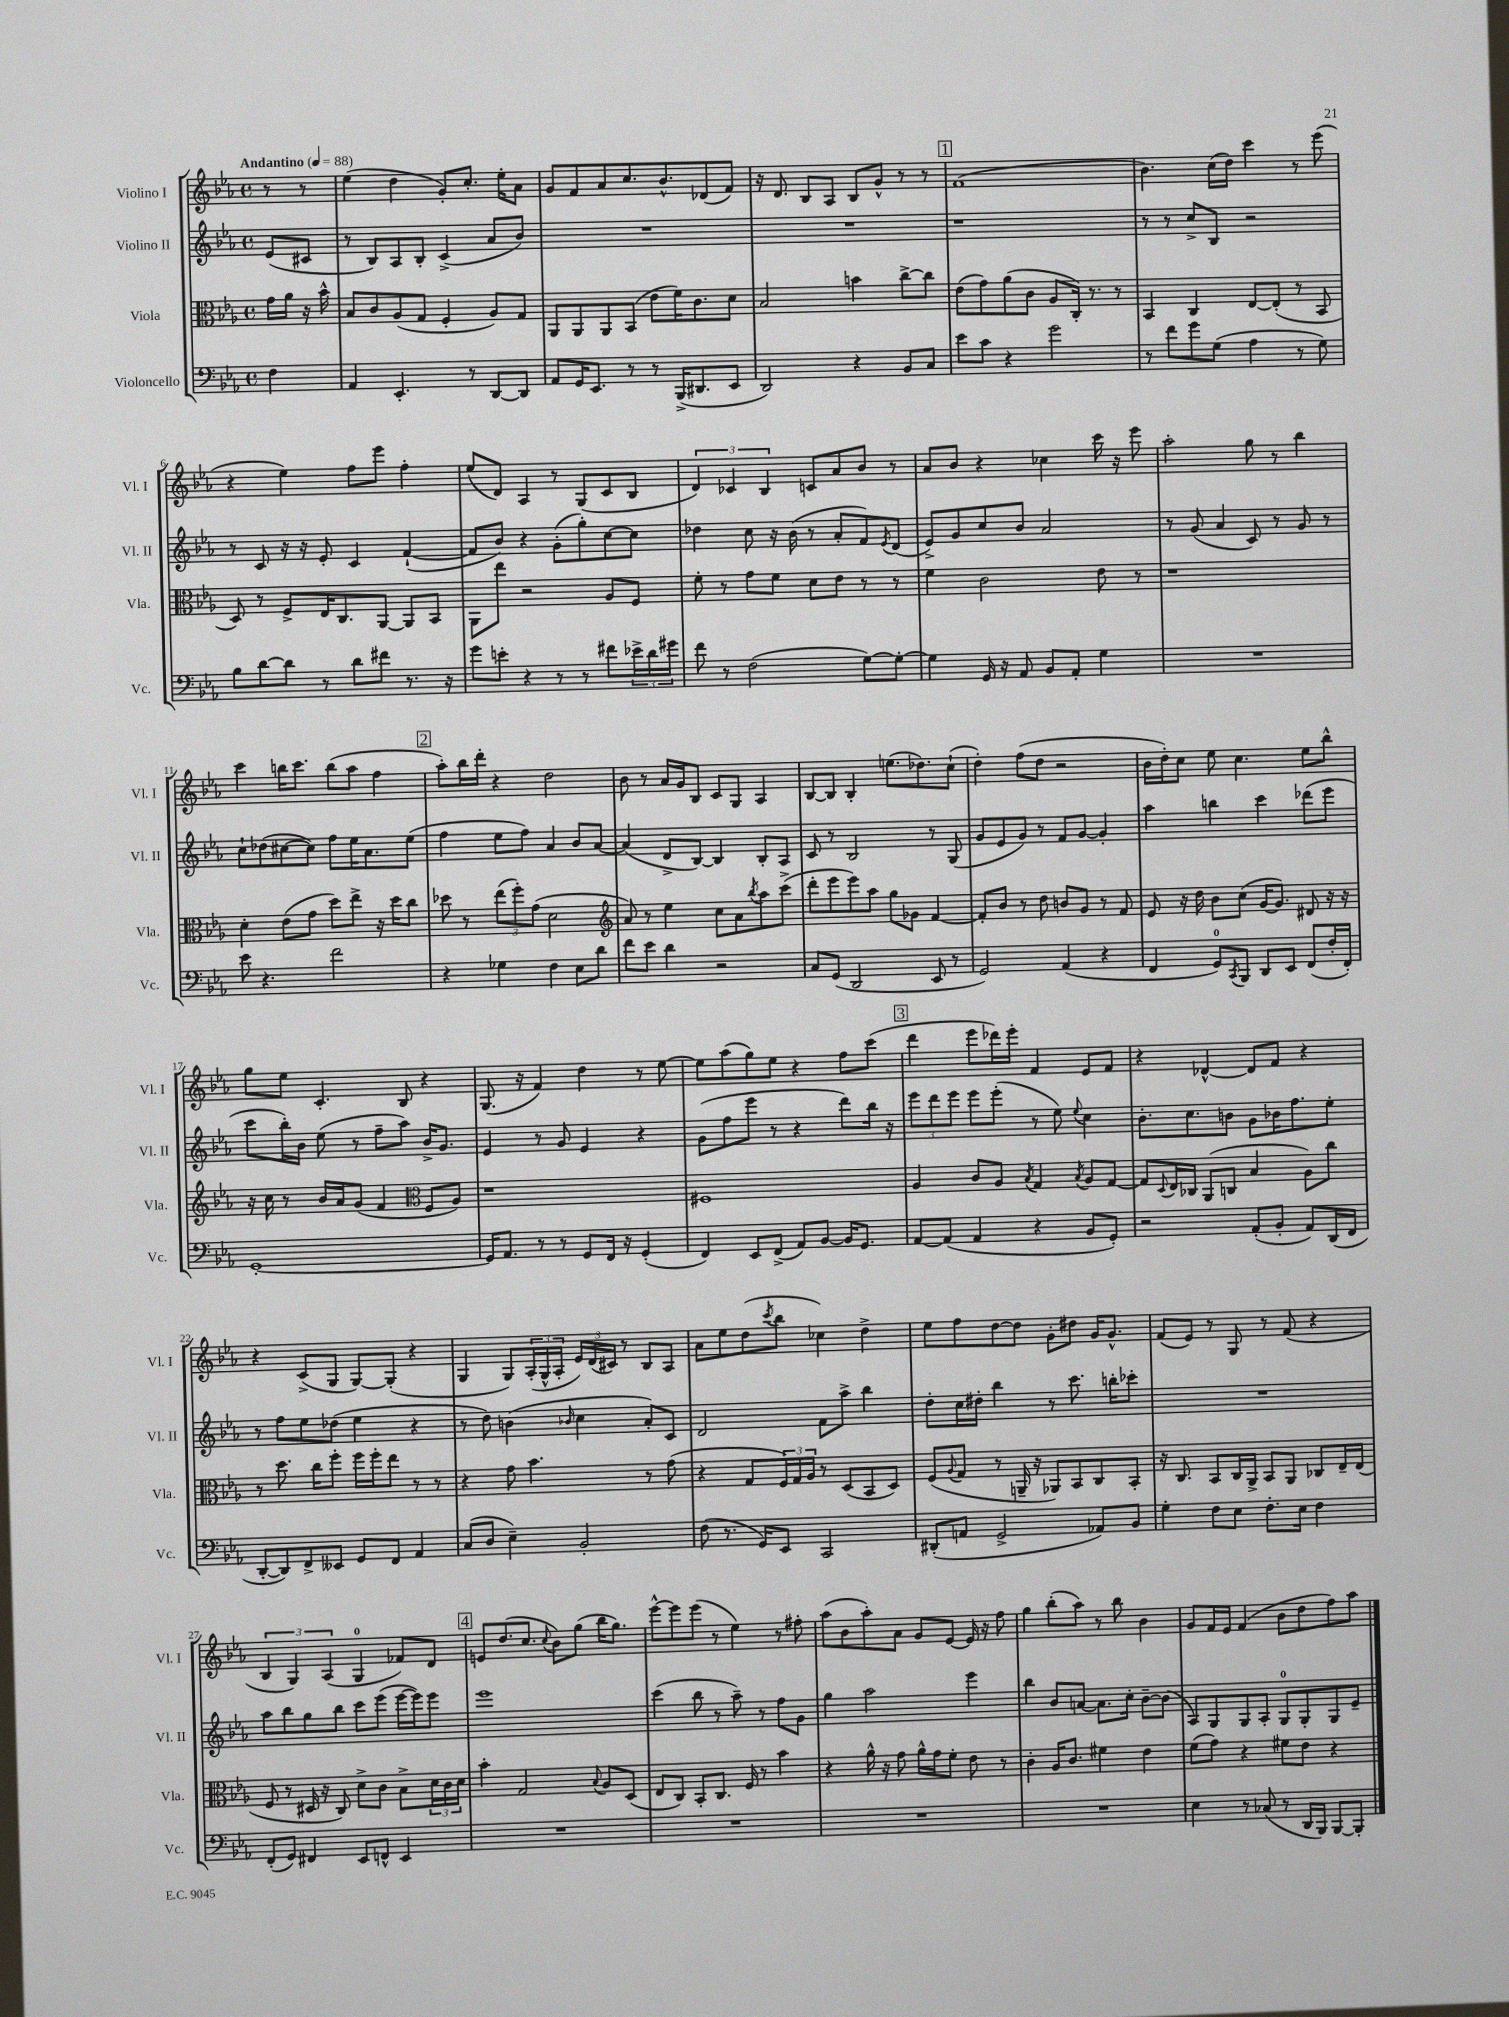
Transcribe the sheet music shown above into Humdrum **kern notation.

**kern	**kern	**kern	**kern
*staff4	*staff3	*staff2	*staff1
*clefF4	*clefC3	*clefG2	*clefG2
*k[b-e-a-]	*k[b-e-a-]	*k[b-e-a-]	*k[b-e-a-]
*M4/4	*M4/4	*M4/4	*M4/4
*met(c)	*met(c)	*met(c)	*met(c)
*MM88	*MM88	*MM88	*MM88
4F\	16g\LL	(8e-/L	8r
.	16a-\JJ	.	.
.	16r	8c#/J	8r
.	16b-^^\	.	.
=	=	=	=
4AA-/	8B-/L	8r	(4ee-\
.	8c/	8B-/L)	.
4.EE-'/	(8A-/	8A-/	4dd\
.	8G/J	8B-'/J	.
.	4F'/	(4c^/	8g'/L)
8r	.	.	8.cc'/J
[8DD/L	8A-/L)	8a-/L	.
.	.	.	16ee-'\LK
8DD/]J	8G/J	8b-/J)	8a-\J
=	=	=	=
8AA-/L	8AA-/L	1r	8g/L
16GG/K	8AA-/	.	8f/
8.EE-/J	.	.	.
.	8AA-/	.	8a-/
8r	(8BB-/J	.	8.cc/
8r	8e-\L	.	.
.	.	.	8.b-^^/
(16BBB-^/LK	16f\K)	.	.
8.DD#/	8.c\	.	.
.	.	.	(8d-/
8EE-/J	8d\J	.	8f/J)
=	=	=	=
2DD/)	2B-/	1r	16r
.	.	.	8.d/
.	.	.	8B-/L
.	.	.	8A-/J
4r	4b\	.	8B-/L
.	.	.	8g^^/J
8BB-/L	[8cc^\L	.	8r
8C/J	8cc\]J	.	8r
=	=	=	=
8e-\L	(8e-\L	1r	(1f
8c\J	8g\)	.	.
4r	(8a-\	.	.
.	8c\J	.	.
2g\	8A-/L	.	.
.	16C'/Jk)	.	.
.	8.r	.	.
.	8r	.	.
=	=	=	=
8r	4BB-/	8r	4.b-\)
8f\L	.	8r	.
8g\	4C/	8cc^/L	.
(8G\J	.	8B-/J	(16cc\LL
.	.	.	16dd\JJ)
4A-\	[8E-/L	2r	4ccc\
.	(8E-'/]J	.	.
8r	8r	.	8r
8G\)	8BB-/	.	(8eee-\
=	=	=	=
8B-\L	8D/)	8r	4r
[8d\	8r	8c/	.
8d\]J	8F^/L	16r	4ee-\)
.	.	16r	.
8r	16E-/K	8e-'/	.
.	8.C/	.	.
8d\L	.	4c/	8ff\L
8f#\J	[8AA-/J	.	8eee-\J
8.r	8AA-/]L	([4f`/	4ff'\
.	8BB-/J	.	.
16r	.	.	.
=	=	=	=
8g\L	8AA-\L	8f/]L	(8ee-/L
8e'\J	8ee-\J	8b-/J)	8d/J)
4r	2r	4r	4A-/
8r	.	(8g'\L	8r
8r	.	8gg'\)	(8G/L
8f#\L	8A-/L	[8cc\	8c/
24e-^\L	8F/J	8cc\]J	8B-/J
24d\	.	.	.
24g#\JJ	.	.	.
=	=	=	=
8f\	8f'\	4dd-\	6d/)
8r	8r	.	.
.	.	.	6c-/
(2F\	8g\L	8cc\	.
.	.	.	6B-/
.	8f\J	16r	.
.	.	(16b-\	.
.	8d\L	8r	8c/L
.	8e-\J	8a-'/L	8a-/
[8G\L)	8r	8f/)	8b-/J
.	.	8qe-/	.
8G'\_J	8r	(8d/J	8r
=	=	=	=
4G\]	4f\	8e-^/L)	8a-/L
.	.	8g/	8b-/J
16GG/	2c\	8cc/	4r
16r	.	.	.
8AA-/	.	8b-/J	.
8BB-/L	.	2a-/	4cc-\
8AA-'/J	.	.	.
4G\	8e-\	.	16ccc\
.	.	.	16r
.	8r	.	8eee-\
=	=	=	=
1r	1r	8r	2aa-'\
.	.	(8g/	.
.	.	4a-/	.
.	.	8c/)	8gg\
.	.	8r	8r
.	.	8g/	4bb-\
.	.	8r	.
=	=	=	=
8e-\	4d'\	8cc`\L	4ccc\
4.r	.	(8dd-\	.
.	(8e-\L	[8cc#\	16bb\LK
.	.	.	8.ccc\J
.	8g\J	8cc#\]J)	.
2f\	8dd\L)	8ff\L	(8bb\L
.	8ee-^\J	16ee-\K	8aa-\J
.	.	8.a-\	.
.	16r	.	4ff\
.	16dd\LK	.	.
.	8cc\J	(8ee-\J	.
=	=	=	=
4r	8dd-\	4ff\	8aa-'\L)
.	8r	.	16bb-\L
.	.	.	16ddd'\JJ
4G-\	(12ee-\L	8ee-\L	4r
.	12ff'\)	.	.
.	.	8ff\J)	.
.	(12g\J	.	.
4F\	2d\	4a-/	2dd\
8E-\L	.	8b-/L	.
8d\J	.	[8a-/J	.
=	=	=	=
*	*clefG2	*	*
8f\L	8a-/)	(4a-/]	8b-\
8e-\J	8r	.	8r
4d\	4ee-\	8d^/L	16a-/LL
.	.	.	16g/J
.	.	[8B-/J)	8B-/J
2r	8cc\L	4B-/]	8c/L
.	8a-\	.	8G/J
.	8qbb-/	.	.
.	8aa-\	8B-'/L	4A-/
.	(8ccc^\J	8A-/J	.
=	=	=	=
8C/L	8ddd'\L	8c/	[8B-/L
(8GG/J	8eee-\	8r	8B-/]J
2DD/	8eee-\)	2B-/	4B-'/
.	8aa-\J	.	.
.	8gg\L	.	(8.ee\L
.	8g-\J	.	.
.	.	.	8.dd-\)
8EE-/	[4f/	8r	.
8r	.	(8G/	(8cc`\J
=	=	=	=
2GG/)	8f'/]L	8g/L	4dd'\)
.	8b-/J	8e-/	.
.	8r	8g/J)	(8ff\L
.	8dd\	8r	8dd\J
(4AA-/	8b/L	8f/L	2r
.	8g/J	[8g/J	.
4r	8r	4g'/]	.
.	8f/	.	.
=	=	=	=
4FF/	8e-/	4aa-\	16b-\LL
.	.	.	16dd'\J)
.	16r	.	8cc\J
.	16dd\	.	.
8GG/L)	8b-\L	4bb\	8ee-\
8qCC/	.	.	.
8BBB-/J	(8cc\J	.	4.cc\
8DD/L	[16g/LK	4ccc\	.
.	8.g/]J)	.	.
8EE-/J	.	.	.
(8FF/L	8d#/	(8ddd-\L	8ee-\L
16F'/L	16r	8eee-\J	8bb-^^\J
16FF'/JJ)	16r	.	.
=	=	=	=
[1GG'	16r	8ccc\L	8gg\L
.	16cc\	.	.
.	8r	16bb-'\L)	8ee-\J
.	.	16b-\JJ	.
.	16b-/LL	(8ee-\	4.c'/
.	16a-/J	.	.
.	(8g/J	8r	.
.	4f/	8ff~\L	.
.	.	8aa-\J)	8B-/
*	*clefC3	*	*
.	8F/L	16b-^/LK	4r
.	.	8.g/J	.
.	8A-/J)	.	.
=	=	=	=
16GG/]LK	1r	4e-/	(8.G/
8.AA-/J	.	.	.
.	.	.	16r
8r	.	8r	4f/)
8r	.	8g/	.
8GG/L	.	4e-/	4dd\
16FF/Jk	.	.	.
16r	.	.	.
(4GG'/	.	4r	8r
.	.	.	[8ee-\
=	=	=	=
4FF/)	1F#	(8g\L	8ee-\]L
.	.	8ff\	(8aa-\
8EE-/L	.	8eee-\J	8gg\)
(8FF^/J	.	8r	8ee-\J
8AA-/L)	.	4r	4r
[8BB-/J	.	.	.
16BB-/]LK	.	8ddd\L)	8ff\L
8.GG/J	.	.	.
.	.	16bb-\Jk	(8ccc\J
.	.	16r	.
=	=	=	=
[8AA-/L	4A-/	12eee-\L	4ddd\
.	.	12ddd\	.
(8AA-/]J	.	.	.
.	.	12eee-\J	.
4AA-/	8c/L	8eee-\L	8eee-\L
.	8A-/J	(8eee-'\J	16ddd-\L)
.	.	.	16eee-'\JJ
.	8qB-/	.	.
4r	4G/	8r	4f/
.	.	8ee-\)	.
.	8qB-/	8qqee-/	.
8BB-/L	8A-/L	4cc\	8e-/L
8GG'/J)	[8G/J	.	8f/J
=	=	=	=
2r	8G/]L	8.b-'\L	4r
.	8qqD/	.	.
.	16E-/L	.	.
.	16C-/JJ	8.cc\	.
.	(8AA-/L	.	[4d-^^/
.	8C/J	8b\J	.
(8AA-'/L	4B-/	8g\L	8d-/]L
8BB-'/J	.	16b-\K	8f/J
.	.	8.ff\	.
8AA-/L)	8A-\L)	.	4r
(16DD/L	8cc\J	8ee-'\J	.
16FF/JJ	.	.	.
=	=	=	=
[8DD'/L	8r	8r	4r
8DD/])	8.dd\	8ff\L	.
8FF^/	.	8ee-\	(8c^/L
.	16cc\LK	.	.
8EE--/J	8ff'\J	(8dd-\J	8G/J
8GG/L	16ff\LL	4ee-\	[8G/L)
.	16ff'\J	.	.
8FF/J	8ee-\J	.	(8G'/]J
4AA-/	8r	4r	4r
.	8r	.	.
=	=	=	=
(8C/L	4r	8r	4G/
8D/J	.	8dd\)	.
4E-~\)	8g\	(4b\	8G/L)
.	4.b-\	.	(24A-'/L
.	.	.	24G^^/
.	.	.	24A-'/JJ
.	.	16qqb-/	.
2BB-'/	.	4cc\	24e-/LL)
.	.	.	(24d/
.	.	.	24c#/JJ)
.	.	.	8r
.	8r	8a-'/L)	8B-/L
.	(8g\	8c/J	8A-/J
=	=	=	=
(8F\	4r	2d/	8a-\L
8.r	.	.	8ee-\
.	8G/L	.	(8dd\
16GG/LK)	.	.	.
.	.	.	8qccc/
8EE-/J	24F/L)	.	8bb-\J
.	24G/	.	.
.	24A-/JJ	.	.
2CC/	8r	8f\L	4cc-\)
.	(8D/L	8aa-^\J	.
.	8BB-/	4bb-\	4dd^\
.	8D/J)	.	.
=	=	=	=
(8DD#'/L	(8F/L	8dd'\L	8ee-\L
.	8qqA-/	.	.
8AA/J	8G/J	16cc\L	8ff\
.	.	16dd#'\JJ	.
2GG^/	8r	4bb-\	[8dd\
.	16AA~/	.	8dd\]J
.	16r	.	.
.	8AA-/L)	8r	8g'\L
.	8BB-/	8.ccc\	8dd#\J
8AA-/L)	8C/	.	16g/LK
.	.	16bb'\LK	8.g^^/J
8BB-/J	8BB-'/J	8ccc-'\J	.
=	=	=	=
4G'\	16r	1r	(8f/L
.	8.C/	.	.
.	.	.	8e-/J)
8F\L	8BB-/L	.	8r
8E-\J	16C/L	.	8G/
.	16AA-^/JJ	.	.
8.F'\L	8BB-/L	.	8r
.	8AA-/J	.	(8f/
16E-\Jk	.	.	.
4F\	8C-/L	.	4r
.	16E-~/L	.	.
.	(16E-/JJ	.	.
=	=	=	=
(8FF'/L	8F/	8aa-\L	6B-/
8GG/J)	8r	8bb-\	.
.	.	.	6G/)
4FF#/	16D#/	8gg\	.
.	16r	.	.
.	.	.	(6A-/
.	8C/)	8bb-\J	.
8EE-/L	8d^\L	8ccc\L	4G/
8FF^^/J	8c\J	(8eee-\J	.
4EE-/	8B-^\L	[16eee-\LL	8f-/L)
.	.	16eee-\]J)	.
.	24d\L	8eee-\J	8d/J
.	24c\	.	.
.	24d\JJ	.	.
=	=	=	=
1r	4b-'\	1eee-	8e/L
.	.	.	(8.dd/
.	2G/	.	.
.	.	.	8.cc/J
.	.	.	8qqcc/
.	.	.	8b-\L)
.	.	.	(8gg\J
.	8qqB-/	.	.
.	8A-/L	.	16bb-\LK
.	.	.	8.gg\J)
.	(8D/J	.	.
=	=	=	=
1r	8E-/L	(4ccc\	[8eee-^^\L
.	8C/J)	.	8eee-\]
.	8BB-'/L	8bb-\	(8eee-\J
.	8.C/J	8r	8r
.	.	8aa-~\)	4ee-\)
.	16F/	.	.
.	8r	8r	.
.	4b-\	8ff\L	8r
.	.	8g\J	8ff#'\
=	=	=	=
1r	4r	4gg\	(8aa-\L
.	.	.	8b-\
.	16a-^^\	2aa-\	8aa-'\)
.	16r	.	.
.	8g\	.	8a-\J
.	16a-^^\LL	.	8g/L
.	16g\J	.	.
.	8f'\J	.	[8e-/J
.	8e-\	4eee-\	16e-/]
.	.	.	16r
.	8r	.	8ff\
=	=	=	=
1r	4c'\	4bb-\	4gg\
.	16A-/LK	8b-/L	(8bb-'\L
.	8.c/J	.	.
.	.	[8a/J	8aa-\J)
.	4f#\	8.a\]L	8r
.	.	.	8bb-\
.	.	16cc'\Jk	.
.	4e-\	[8b-~\L	4b-\
.	.	(8b-\]J	.
=	=	=	=
4E-\	(8f\L	8A-/L)	8g/L
.	8g\J)	8G/	16f/L
.	.	.	16e-/JJ
8r	4r	8G/	(4f/
(8C-/	.	8A-'/J	.
8r	8f#\L	8G/L	8b-\L
16DD/LL	8e-\J	8G'/	8dd\
16BBB-/JJ)	.	.	.
[8BBB-/L	4r	8G/	8ff\)
8BBB-'/]J	.	8e-~/J	8aa-\J
==	==	==	==
*-	*-	*-	*-
